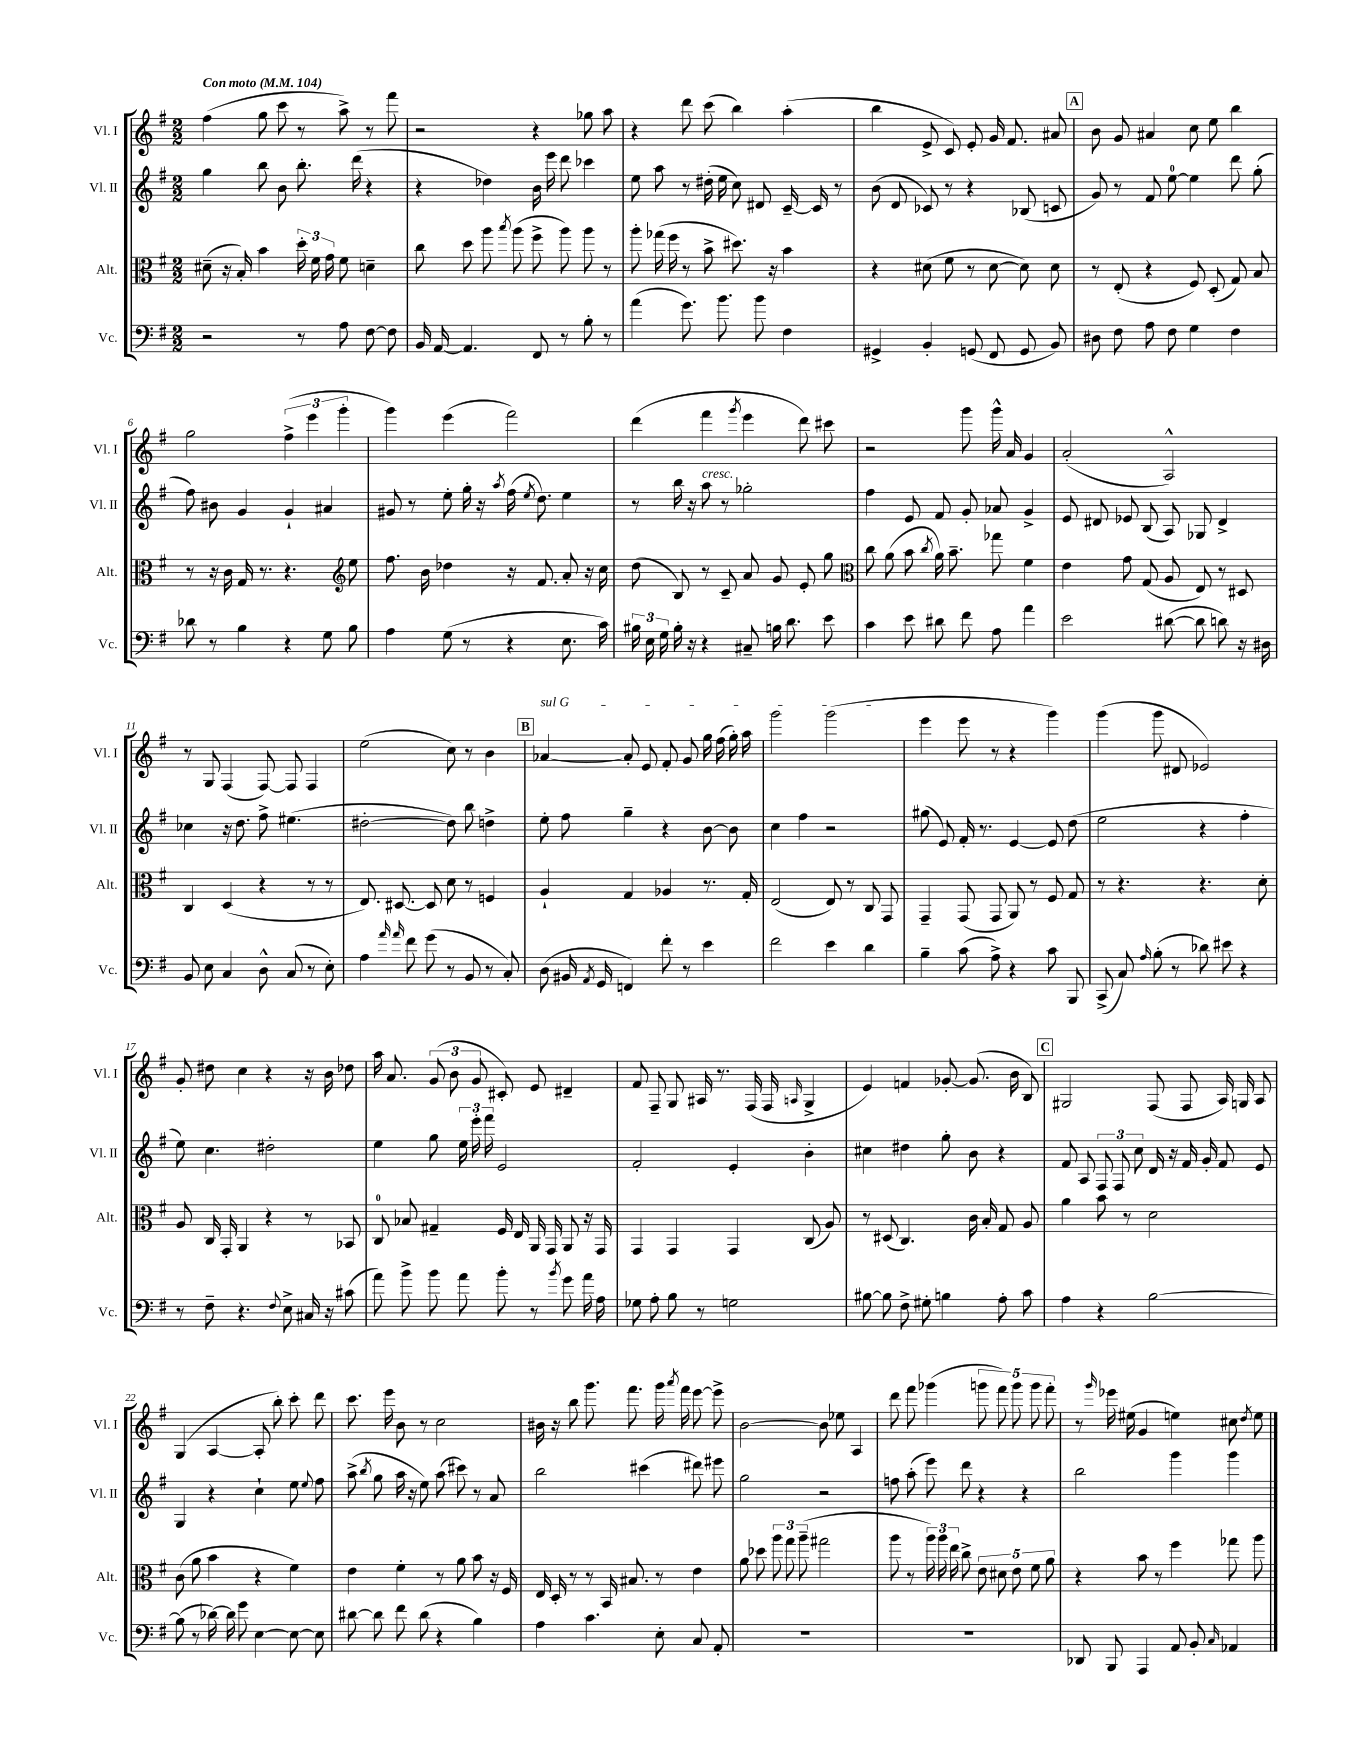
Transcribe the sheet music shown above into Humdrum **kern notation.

**kern	**kern	**kern	**kern
*part4	*part3	*part2	*part1
*staff4	*staff3	*staff2	*staff1
*I"Vc.	*I"Alt.	*I"Vl. II	*I"Vl. I
*I'Vc.	*I'Alt.	*I'Vl. II	*I'Vl. I
*clefF4	*clefC3	*clefG2	*clefG2
*k[f#]	*k[f#]	*k[f#]	*k[f#]
*M2/2	*M2/2	*M2/2	*M2/2
*MM104	*MM104	*MM104	*MM104
=1	=1	=1	=1
!	!	!	!LO:TX:a:B:t=Con moto
2r	(8d#X~\	4gg\	(4ff#\
.	16r	.	.
.	16B'/)	.	.
.	4b\	8bb\	8gg\
.	.	8b\	8ccc\
8r	24dd'\	8.bb'\	8r
.	24f#\	.	.
.	24g\	.	.
8A\	8f#\	.	8aa^\)
.	.	(16ddd\	.
[8F#\	4dn~\	4r	8r
8F#\]	.	.	8fff#\
=2	=2	=2	=2
16BB/	8cc\	4r	2r
[16AA/	.	.	.
4.AA/]	8dd\	.	.
.	8aa\	4dd-X\)	.
.	8qbb/	.	.
.	(8aa\	.	.
8FF#/	8ff#^\	16b\	4r
.	.	16eee\	.
8r	8aa\)	8ddd\	.
8B'\	8aa\	4ccc-X\	8gg-X\
8r	8r	.	8aa\
=3	=3	=3	=3
(4a\	8aa'\	8ee\	4r
.	(16gg-X\	8aa\	.
.	16ff#\	.	.
8.g\)	8r	8r	8ddd\
.	8b^\	(16dd#X'\	(8ccc\
8.b\	.	16ee\	.
.	8.dd#X\)	8cc\)	4bb\)
8b\	.	8d#X/	.
.	16r	.	.
4F#\	4b\	[16c~/	(4aa'\
.	.	16c/]	.
.	.	8r	.
=4	=4	=4	=4
4GG#X^/	4r	(8b\	4bb\
.	.	8d/	.
4BB'/	(8d#X\	8c-X/)	8e^/
.	8f#\	8r	8c/)
(8GGn/	8r	4r	8e'/
8FF#/	[8d#\	.	16g/
.	.	.	8.f#/
8GG/	8d#\])	(8B-X/	.
8BB/)	8d#\	8cn/	8a#X/
!!LO:REH:place=s1:t=A
=5	=5	=5	=5
8D#X\	8r	8g/)	8b\
8F#\	(8E'/	8r	8g/
8A\	4r	8f#/	4a#X/
8F#\	.	[8ee\	.
4G\	8F#/)	4ee\]	8cc\
.	(8D'/	.	8ee\
4F#\	8G/)	8ddd\	4bb\
.	8B/	(8gg'\	.
!!LO:LB:g=z
=6	=6	=6	=6
8d-X\	8r	8ff#\)	2gg\
8r	16r	8b#X\	.
.	16c\	.	.
4B\	16G/	4g/	.
.	8.r	.	.
4r	4.r	4g`/	(6ff#^\
.	.	.	6eee\
8G\	.	4a#X/	.
.	.	.	6ggg'\
*	*clefG2	*	*
8B\	8ee\	.	.
=7	=7	=7	=7
4A\	8.ff#\	8g#X/	4ggg\)
.	.	8r	.
.	16b\	.	.
(8G\	4dd-X\	8ee'\	(4eee\
8r	.	16gg'\	.
.	.	16r	.
.	.	8qaa/	.
4r	16r	(16ff#\	2fff#\)
.	.	8qee/	.
.	8.f#/	8.dd\)	.
8.E\	8a'/	4ee\	.
.	16r	.	.
16c\)	16cc\	.	.
=8	=8	=8	=8
24B#X\	(8dd\	8r	(4ddd\
24E\	.	.	.
24G\	.	.	.
16B#'\	8B/)	16bb\	.
16r	.	16r	.
!	!	!LO:TX:a:i:t=cresc.	!
4r	8r	8aa\	4fff#\
.	8c~/	8r	.
.	.	.	8qggg/
8C#X~/	8a/	2gg-X'\	4eee\
16Bn\	8g/	.	.
8.d\	.	.	.
.	8e'/	.	8ddd\)
8e\	8gg\	.	8ccc#X\
=9	=9	=9	=9
*	*clefC3	*	*
4c\	8cc\	4ff#\	2r
.	(8a\	.	.
8e\	8b\	8e/	.
.	8qcc/	.	.
8d#X\	16a\)	8f#/	.
.	8.b~\	.	.
8f#\	.	8g'/	8ggg\
8A\	8gg-X\	8a-X/	16ggg^^\
.	.	.	16a/
4a\	4f#\	4g^/	4g/
=10	=10	=10	=10
2e\	4e\	8e/	(2a'/
.	.	8d#X/	.
.	8g\	8e-X/	.
.	(8G/	(8B/	.
([8d#X\	8A/	8A/)	2A^^/)
8d#\]	8E/)	8G-X/	.
8dn\)	8r	4d#^/	.
16r	8D#X/	.	.
16D#X\	.	.	.
!!LO:LB:g=z
=11	=11	=11	=11
8BB/	4C/	4cc-X\	8r
8E\	.	.	8G/
4C/	(4D/	16r	(4F#/
.	.	8.dd\	.
8D^^\	4r	8ff#^\	[8F#/)
(8C/	.	(4.ee#X\	8F#/]
8r	8r	.	4F#/
8E'\)	8r	.	.
=12	=12	=12	=12
4A\	8.E/)	[2dd#X'\	(2ee\
.	[8.D#X/	.	.
16qqa/	.	.	.
16qqa/	.	.	.
8f#\	.	.	.
(8g\	8D#/]	.	.
8r	8d\	8dd#\])	8cc\)
8BB/	8r	8bb\	8r
8r	4Fn/	4ddn^\	4b\
8C'/)	.	.	.
!!LO:REH:place=s1:t=B
=13	=13	=13	=13
!	!	!	!LO:TX:a:i:t=sul G
(8D\	4A`/	8ee'\	[4a-X/
16BB#X/	.	8ff#\	.
8qAA/	.	.	.
16GG/	.	.	.
4FFn/)	4G/	4gg~\	8a-'/]
.	.	.	8e/
8f#'\	4A-X/	4r	8f#'/
8r	.	.	8g/
4e\	8.r	[8b\	16gg\
.	.	.	(16ff#\
.	.	8b\]	16gg'\)
.	16G'/	.	16aa\
=14	=14	=14	=14
2f#\	(2E/	4cc\	2ggg\
.	.	4ff#\	.
4e\	8E/)	2r	(2ggg\
.	8r	.	.
4d\	8C/	.	.
.	8GG/	.	.
=15	=15	=15	=15
4B~\	4GG~/	(8gg#X\	4eee\
.	.	8e/)	.
(8c\	(8GG/	16f#'/	8eee\
.	.	8.r	.
8A^\)	8GG/	.	8r
4r	8AA/)	[4e/	4r
.	8r	.	.
8c\	8F#/	8e/]	4ggg\)
8BBB/	8G/	(8dd\	.
=16	=16	=16	=16
(8CC^/	8r	2ee\	(4ggg\
8C/)	4.r	.	.
16qqA/	.	.	.
(8B'\	.	.	8ggg\
8r	.	.	8d#X/
8d-X\)	4.r	4r	2e-X/)
8e#X\	.	.	.
4r	.	4ff#'\	.
.	8d'\	.	.
!!LO:LB:g=z
=17	=17	=17	=17
8r	8A/	8ee\)	8g'/
8F#~\	16C/	4.cc\	8dd#X\
.	16GG'/	.	.
4.r	4AA/	.	4cc\
.	4r	2dd#X'\	4r
8qqF#/	.	.	.
8E^\	.	.	.
16C#X/	8r	.	16r
16r	.	.	16b\
(8c#X\	8BB-X/	.	8dd-X\
=18	=18	=18	=18
8a\)	8C/	4ee\	16aa\
.	.	.	8.a/
8b^\	8B-X/	.	.
8b\	4G#X~/	8gg\	(12g/
.	.	.	12b\
8a\	.	24ee\	.
.	.	24eee'\	12g/
.	.	24fff#\	.
8b'\	16F#/	2e/	8c#X'/)
.	16E/	.	.
8r	16AA/	.	8e/
.	16GG/	.	.
8qb/	.	.	.
8g\	8AA/	.	4d#X~/
16a\	16r	.	.
16A\	16GG/	.	.
=19	=19	=19	=19
8G-X\	4GG/	2f#'/	8f#/
8A'\	.	.	8F#~/
8B\	4GG/	.	8G/
8r	.	.	16A#X/
.	.	.	8.r
2Gn\	4GG/	4e'/	.
.	.	.	(16F#/
.	.	.	16F#/
.	.	.	16qqAn/
.	(8C/	4b'\	4G^/
.	8A/)	.	.
=20	=20	=20	=20
[8B#X\	8r	4cc#X\	4e/)
8B#\]	(8D#X/	.	.
8F#^\	4.C/)	4dd#X\	4fn/
8G#X'\	.	.	.
4Bn\	.	8gg'\	[8g-X'/
.	16c\	8b\	(8.g-/]
.	16B'/	.	.
8A'\	8G/	4r	.
.	.	.	16b\
8c\	8A/	.	8B/)
!!LO:REH:place=s1:t=C
=21	=21	=21	=21
4A\	4a\	8f#/	2G#X/
.	.	8A/	.
4r	8b\	12F#/	.
.	.	12F#/	.
.	8r	.	.
.	.	12cc\	.
[2B\	2d\	16d/	(8F#/
.	.	16r	.
.	.	16f#/	8F#/
.	.	16g'/	.
.	.	8f#/	16A/)
.	.	.	16Gn/
.	.	8e/	8A/
!!LO:LB:g=z
=22	=22	=22	=22
(8B\]	(8c\	4G/	(4G/
8r	8a\	.	.
[16d-X\)	4b\	4r	[4A/
16d-\]	.	.	.
8g\	.	.	.
[4E\	4r	4cc`\	8A'/]
.	.	.	8bb'\)
8E\_	4f#\)	8ee\	8ccc'\
.	.	8qqee/	.
8E\]	.	8ff#\	8ddd\
=23	=23	=23	=23
[8d#X\	4e\	(8aa^\	8.ccc\
.	.	8qbb/	.
8d#\]	.	8gg\	.
.	.	.	16eee\
8f#\	4f#'\	16aa\	8b\
.	.	16r	.
(8d#\	.	8ee\)	8r
4r	8r	(8aa\	2cc\
.	8a\	8ccc#X\)	.
4B\)	8b\	8r	.
.	16r	8a/	.
.	16F#/	.	.
=24	=24	=24	=24
4A\	16E/	2bb\	16b#X\
.	16D'/	.	16r
.	8r	.	8bb\
4.c\	8r	.	8.ggg\
.	16BB/	.	.
.	8.B#X/	.	8.fff#\
.	.	(4ccc#X\	.
8E'\	8r	.	16ggg\
.	.	.	8qaaa/
.	.	.	16fff#\
8C/	4e\	8ddd#X\)	[8eee\
8AA'/	.	8eee#X\	8eee^\]
=25	=25	=25	=25
1r	8a\	2gg\	[2b\
.	8dd-X\	.	.
.	12aa\	.	.
.	12gg\	.	.
.	(12aa~\	.	.
.	2gg#X\	2r	8b\]
.	.	.	8ee-X\
.	.	.	4A/
=26	=26	=26	=26
1r	8aa\	8ffn\	8ddd\
.	8r	(8aa'\	8fff#\
.	24aa\)	8eee\)	(4ggg-X\
.	24aa\	.	.
.	24ee\	.	.
.	8cc^\	8ddd\	.
.	10e\	4r	10gggn\
.	10d#X\	.	10fff#\)
.	10e\	.	10ggg\
.	.	4r	.
.	10f#\	.	10ggg\
.	10a\	.	10fff#'\
=27	=27	=27	=27
8DD-X/	4r	2bb\	8r
.	.	.	16qqggg/
8BBB/	.	.	16eee-X\
.	.	.	(16ee#X\
4AAA/	8b\	.	4g/
.	8r	.	.
8AA/	4ff#\	4ggg\	4een\)
8BB'/	.	.	.
16qqC/	.	.	.
4AA-X/	8gg-X\	4ggg\	8cc#X\
.	.	.	8qdd/
.	8aa\	.	8ee\
==	==	==	==
*-	*-	*-	*-
